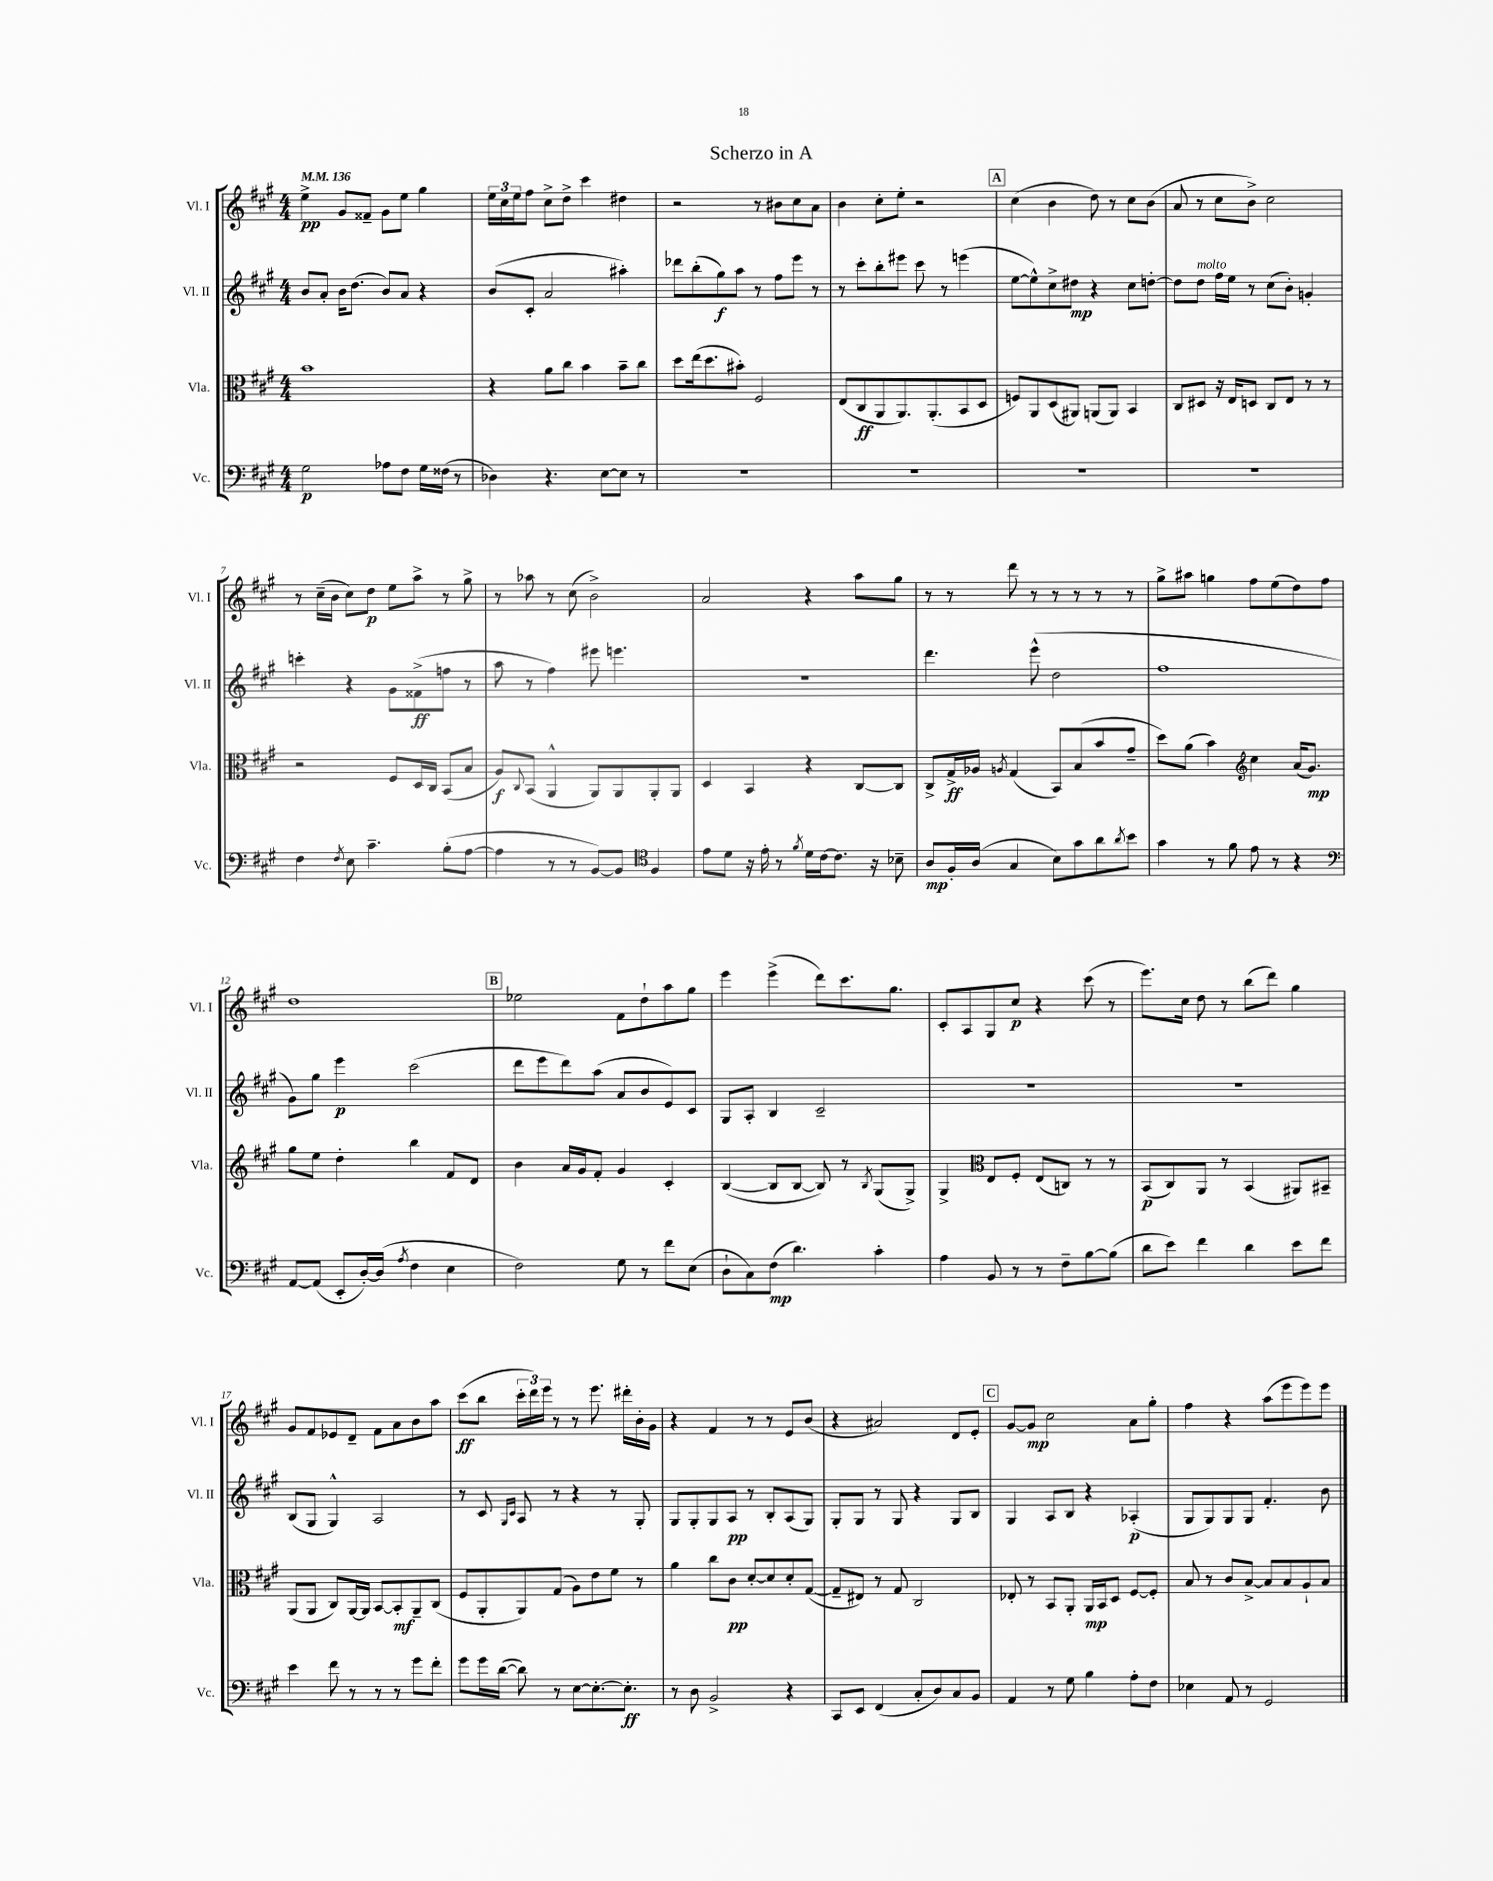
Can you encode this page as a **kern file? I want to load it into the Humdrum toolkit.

**kern	**kern	**kern	**kern
*staff4	*staff3	*staff2	*staff1
*clefF4	*clefC3	*clefG2	*clefG2
*k[f#c#g#]	*k[f#c#g#]	*k[f#c#g#]	*k[f#c#g#]
*M4/4	*M4/4	*M4/4	*M4/4
*MM136	*MM136	*MM136	*MM136
2G#	1b	8b	4ee^
.	.	8a'	.
.	.	16b	8g#
.	.	(8.dd	.
.	.	.	8f##~
8A-	.	8b)	8g#
8F#	.	8a	8ee
16G#	.	4r	4gg#
(16F##	.	.	.
8r	.	.	.
=	=	=	=
4D-)	4r	(8b	24ee
.	.	.	24cc#
.	.	.	24ee
.	.	8c#'	8ff#
4.r	8a	2a	8cc#^
.	8cc#	.	8dd^
.	4b	.	4ccc#
[8E	.	.	.
8E]	8b~	4aa#')	4dd#
8r	8cc#	.	.
=	=	=	=
1r	8dd	8ddd-	2r
.	(16ee	(8bb'	.
.	8.dd	.	.
.	.	8gg#)	.
.	8b#')	8aa	.
.	2F#	8r	8r
.	.	8ff#	8b#
.	.	8eee	8cc#
.	.	8r	8a
=	=	=	=
1r	(8E	8r	4b
.	8C#	8ccc#'	.
.	8AA	8bb'	8cc#'
.	8.AA)	8eee#	8ee'
.	.	8ccc#	2r
.	(8.AA'	.	.
.	.	8r	.
.	8BB	(4eee	.
.	8D	.	.
=	=	=	=
1r	8F)	[8ee	(4cc#
.	8AA	8ee^^])	.
.	(8D	8cc#^	4b
.	8AA#)	8dd#	.
.	(8AA	4r	8dd)
.	8AA)	.	8r
.	4BB	8cc#	8cc#
.	.	[8dd'	(8b
=	=	=	=
1r	8C#	8dd]	8a
.	8D#	8dd	8r
.	16r	16ff#	8cc#
.	16E	16ee	.
.	8D	8r	8b^)
.	8C#	(8cc#	2cc#
.	8E	8b')	.
.	8r	4g'	.
.	8r	.	.
=	=	=	=
4F#	2r	4ccc'	8r
.	.	.	(16cc#~
.	.	.	16b
8qF#	.	.	.
8E	.	4r	8cc#)
4.c#~	.	.	8dd
.	8F#	8g#	8ee
.	16D	(8f##^	8aa^
.	16C#	.	.
(8B'	(8BB	8ff	8r
[8A	8B	8r	8gg#^
=	=	=	=
4A]	8A)	8aa	8r
.	8qqC#	.	.
.	(8BB	8r	8aa-
8r	4AA^^	4ff#)	8r
8r	.	.	(8cc#
[8BB)	8AA)	8eee#	2b^)
8BB]	8AA	4.eee	.
*clefC4	*	*	*
4F#	8AA'	.	.
.	8AA	.	.
=	=	=	=
8e	4D	1r	2a
8d	.	.	.
16r	4BB	.	.
16e'	.	.	.
8r	.	.	.
8qf#	.	.	.
16d	4r	.	4r
[16c#	.	.	.
8.c#]	.	.	.
.	[8C#	.	8aa
16r	.	.	.
8B-~	8C#]	.	8gg#
=	=	=	=
8A	8C#^	4.ddd	8r
16F#'	16G#^	.	8r
(16A	16A-	.	.
.	8qA	.	.
4G#	(4G#	.	8ddd
.	.	(8eee^^	8r
8B)	8BB)	2dd	8r
8g#	(8B	.	8r
8a	8b	.	8r
8qa	.	.	.
8b	8g#~	.	8r
=	=	=	=
4g#	8dd)	1ff#	8gg#^
.	(8a	.	8aa#
8r	4b)	.	4gg
8f#	.	.	.
*	*clefG2	*	*
8e	4cc#	.	8ff#
8r	.	.	(8ee
4r	(16a	.	8dd)
.	8.g#)	.	.
.	.	.	8ff#
=	=	=	=
*clefF4	*	*	*
[8AA	8gg#	8g#)	1dd
(8AA]	8ee	8gg#	.
8EE'	4dd'	4eee	.
[16D')	.	.	.
(16D]	.	.	.
8qA	.	.	.
4F#	4bb	(2ccc#	.
4E	8f#	.	.
.	8d	.	.
=	=	=	=
2F#)	4b	8ddd	2ee-
.	.	8eee	.
.	16a	8ddd)	.
.	16g#	.	.
.	8f#'	(8aa	.
8G#	4g#	8a	8f#
8r	.	8b	8dd`
8f#	4c#'	8e)	8aa
(8E	.	8c#	8gg#
=	=	=	=
8D`	([4B	8G#	4eee
8C#)	.	8A'	.
(8F#	8B]	4B	(4eee^
4.d)	[8B	.	.
.	8B])	2c#~	8ddd)
.	8r	.	8.ccc#
.	8qB	.	.
4c#'	(8G#	.	.
.	.	.	8.gg#
.	8G#^)	.	.
=	=	=	=
4A	4G#^	1r	8c#'
.	.	.	8A
*	*clefC3	*	*
8BB	8E	.	8G#
8r	8F#'	.	8cc#
8r	(8E	.	4r
8F#~	8C)	.	.
[8B	8r	.	(8ccc#
(8B]	8r	.	8r
=	=	=	=
8d	(8BB	1r	8.eee)
8e)	8C#)	.	.
.	.	.	16cc#
4f#	8AA	.	8dd
.	8r	.	8r
4d	(4BB	.	(8bb
.	.	.	8ddd)
8e	8AA#)	.	4gg#
8f#	8BB#~	.	.
=	=	=	=
4e	(8AA	(8B	8g#
.	8AA	8G#	8f#
8f#	8C#)	4G#^^)	8e-
8r	[16AA	.	8d~
.	16AA]	.	.
8r	[8BB	2A	8f#
8r	8BB']	.	8a
8g#	8AA~	.	8b
8f#'	(8C#	.	8aa
=	=	=	=
8g#	8F#	8r	(8ccc#
16g#	8AA'	8c#	8bb
([16d	.	.	.
.	.	16qqG#	.
.	.	16qqc#	.
8d])	8AA)	8A	24ccc#'
.	.	.	24ddd)
.	.	.	24eee
8r	(8G#	8r	8r
[8E	8A)	4r	8r
8.E'_	8e	.	8.eee
.	8f#	8r	.
8.E']	.	.	16ddd#'
.	8r	8G#'	16b'
.	.	.	16g#
=	=	=	=
8r	4a	8G#	4r
8D	.	8G#'	.
2BB^	8cc#	8G#	4f#
.	8c#	8A	.
.	[8d'	8r	8r
.	8d]	8B'	8r
4r	8d'	(8A	8e
.	([8G#	8G#)	(8b
=	=	=	=
8CC#	8G#~]	8G#'	4r
8EE	8E#)	8G#	.
(4FF#	8r	8r	2a#)
.	8G#	8G#	.
8C#'	2C#	4r	.
8D)	.	.	.
8C#	.	8G#	8d
8BB	.	8B	8e'
=	=	=	=
4AA	8E-'	4G#	[8g#
.	8r	.	8g#]
8r	8BB	8A	2cc#
8G#	8AA'	8B	.
4B	16AA	4r	.
.	16BB	.	.
.	8D	.	.
8A'	[8F#	(4A-'	8a
8F#	8F#']	.	8gg#'
=	=	=	=
4E-	8B	8G#	4ff#
.	8r	8G#)	.
8AA	8c#	8G#	4r
8r	[8B^	8G#	.
2GG#	8B]	4.f#'	(8aa
.	8B	.	8eee
.	8A`	.	8eee)
.	8B	8b	8eee
==	==	==	==
*-	*-	*-	*-
